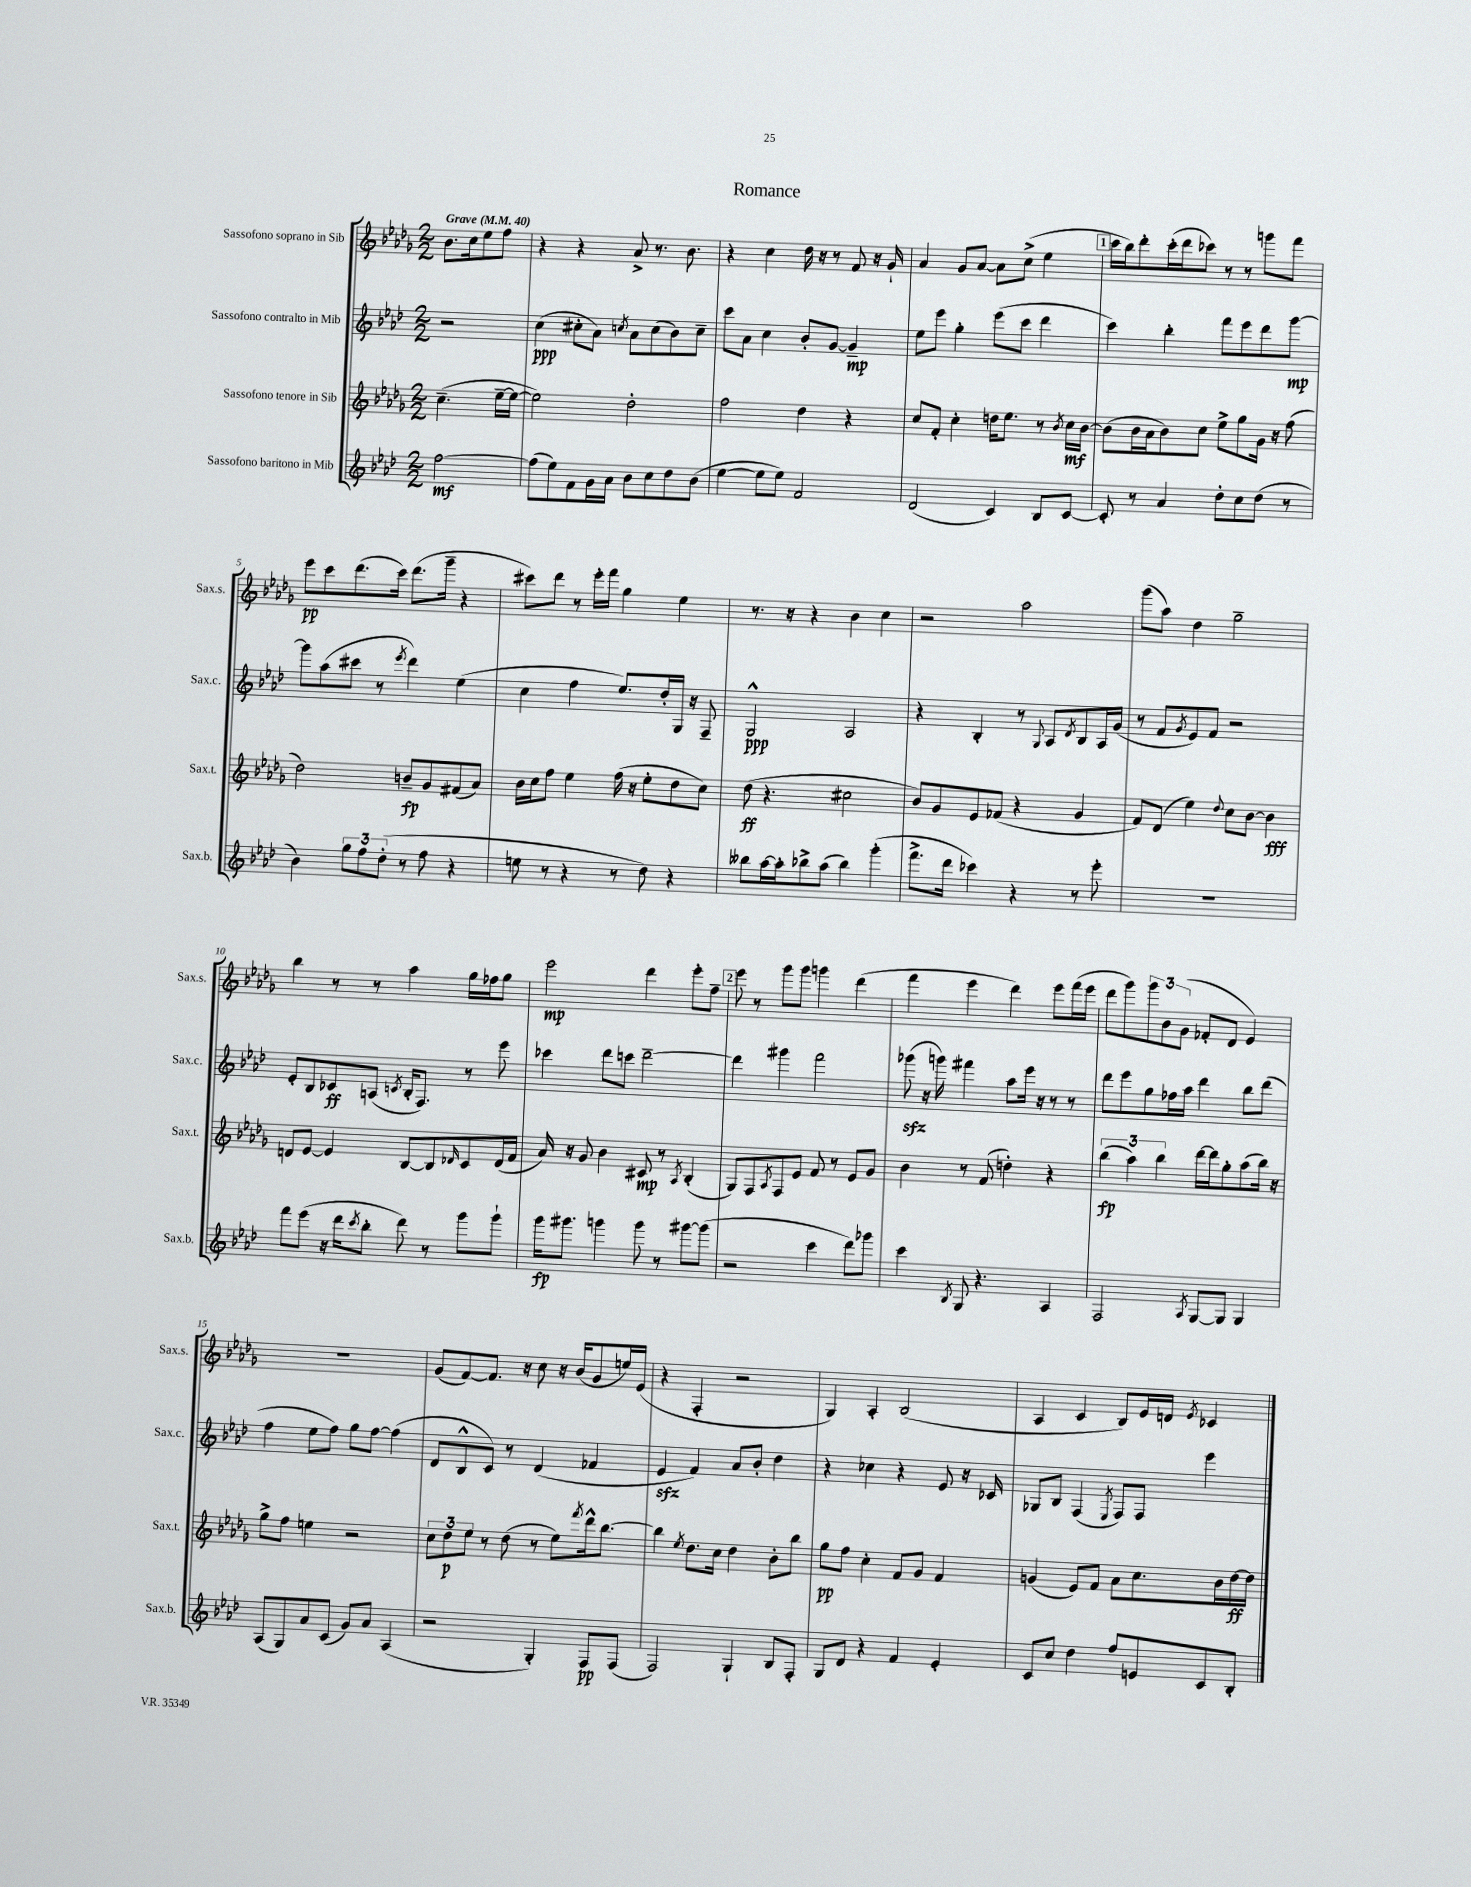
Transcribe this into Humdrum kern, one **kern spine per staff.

**kern	**dynam	**kern	**dynam	**kern	**dynam	**kern	**dynam
*part4	*part4	*part3	*part3	*part2	*part2	*part1	*part1
*staff4	*staff4	*staff3	*staff3	*staff2	*staff2	*staff1	*staff1
*I"Sassofono baritono in Mib	*	*I"Sassofono tenore in Sib	*	*I"Sassofono contralto in Mib	*	*I"Sassofono soprano in Sib	*
*I'Sax.b.	*	*I'Sax.t.	*	*I'Sax.c.	*	*I'Sax.s.	*
*clefG2	*	*clefG2	*	*clefG2	*	*clefG2	*
*k[b-e-a-d-]	*	*k[b-e-a-d-g-]	*	*k[b-e-a-d-]	*	*k[b-e-a-d-g-]	*
*M2/2	*	*M2/2	*	*M2/2	*	*M2/2	*
*MM40	*	*MM40	*	*MM40	*	*MM40	*
=	=	=	=	=	=	=	=
!	!	!	!	!	!	!LO:TX:a:B:t=Grave	!
[2ff\	mf	(4.cc~\	.	2r	.	8.b-\L	.
.	.	.	.	.	.	16cc\k	.
.	.	.	.	.	.	8ee-\	.
.	.	[16ee-~\LL	.	.	.	8ff\J	.
.	.	16ee-\JJ_	.	.	.	.	.
=1	=1	=1	=1	=1	=1	=1	=1
(8ff\L]	.	2ee-\])	.	(4cc\	ppp	4r	.
8ee-\)	.	.	.	.	.	.	.
8f\	.	.	.	8cc#X'\L	.	4r	.
16g\L	.	.	.	8a-\J)	.	.	.
16a-\JJ	.	.	.	.	.	.	.
.	.	.	.	8qccn/	.	.	.
8b-\L	.	2dd-'\	.	8a-\L	.	8a-^/	.
8cc\	.	.	.	(8cc\	.	8.r	.
8dd-\	.	.	.	8b-\)	.	.	.
.	.	.	.	.	.	8.b-\	.
(8b-\J	.	.	.	8cc~\J	.	.	.
=2	=2	=2	=2	=2	=2	=2	=2
[4ee-\	.	2ff\	.	8ccc\L	.	4r	.
.	.	.	.	8a-\J	.	.	.
8ee-\L]	.	.	.	4cc\	.	4cc\	.
8ee-\J)	.	.	.	.	.	.	.
2f/	.	4dd-\	.	8b-'/L	.	16dd-\	.
.	.	.	.	.	.	16r	.
.	.	.	.	[8g/J	.	8r	.
.	.	4r	.	4g~/]	mp	8f/	.
.	.	.	.	.	.	16r	.
.	.	.	.	.	.	16g-`/	.
=3	=3	=3	=3	=3	=3	=3	=3
(2d-/	.	8cc/L	.	8ee-\L	.	4a-/	.
.	.	8f'/J	.	8eee-\J	.	.	.
.	.	4cc'\	.	4gg'\	.	8g-/L	.
.	.	.	.	.	.	[8a-/J	.
4c/)	.	16ddn\KL	.	(8eee-\L	.	8a-\L]	.
.	.	8.ee-\J	.	.	.	.	.
.	.	.	.	8ccc\J	.	(8cc^\J	.
8B-/L	.	8r	.	4ddd-\	.	4ee-\	.
.	.	8qb-/	.	.	.	.	.
[8c/J	.	16cc\LL	mf	.	.	.	.
.	.	[16b-\JJ	.	.	.	.	.
!!LO:REH:place=s1:t=1
=4	=4	=4	=4	=4	=4	=4	=4
8c'/]	.	(8b-\L]	.	4ccc\)	.	16ccc\LL	.
.	.	.	.	.	.	16bb-\J)	.
8r	.	16b-\L	.	.	.	8ddd-'\	.
.	.	16a-\J	.	.	.	.	.
4a-/	.	8b-\)	.	4bb-'\	.	(16ccc'\L	.
.	.	.	.	.	.	16ddd-\J	.
.	.	8cc\J	.	.	.	8ccc-X\J)	.
8dd-'\L	.	8ee-^\L	.	8fff\L	.	8r	.
8cc\	.	8gg-\	.	8eee-\	.	8r	.
(8dd-\J	.	16g-\Jk	.	8ddd-\	.	8gggn\L	.
.	.	16r	.	.	.	.	.
8r	.	(8ff\	.	[8ggg\J	mp	8fff\J	.
!!LO:LB:g=z
=5	=5	=5	=5	=5	=5	=5	=5
4b-\)	.	2dd-\)	.	8ggg\L]	.	8eee-\L	pp
.	.	.	.	(8aa-\	.	8ccc\	.
12gg\L	.	.	.	8ccc#X\J	.	(8.ddd-\	.
12ff\	.	.	.	.	.	.	.
.	.	.	.	8r	.	.	.
(12dd-'\J	.	.	.	.	.	.	.
.	.	.	.	.	.	16ccc\Jk)	.
.	.	.	.	8qeee-/	.	.	.
8r	.	8bn~/L	fp	4ddd-\)	.	(8.ddd-\L	.
8ff\	.	8g-/	.	.	.	.	.
.	.	.	.	.	.	16ggg-~\Jk	.
4r	.	(8f#X/	.	(4ee-\	.	4r	.
.	.	8a-/J)	.	.	.	.	.
=6	=6	=6	=6	=6	=6	=6	=6
8een\	.	16b-\LL	.	4cc\	.	8ccc#X\L)	.
.	.	16cc\J	.	.	.	.	.
8r	.	8ff\J	.	.	.	8ddd-\J	.
4r	.	4ee-\	.	4ff\	.	8r	.
.	.	.	.	.	.	16eee-'\LL	.
.	.	.	.	.	.	16fff\JJ	.
8r	.	(16ff\	.	8.ee-/L)	.	4gg-\	.
.	.	16r	.	.	.	.	.
8dd-\)	.	8ee-'\L	.	.	.	.	.
.	.	.	.	16dd-'/L	.	.	.
4r	.	8dd-\	.	16G/JJ	.	4ee-\	.
.	.	.	.	16r	.	.	.
.	.	8cc\J)	.	8F~/	.	.	.
=7	=7	=7	=7	=7	=7	=7	=7
8bb--X\L	.	(8dd-\	ff	2G^^/	ppp	8.r	.
[16aa-\L	.	4.r	.	.	.	.	.
16aa-'\J]	.	.	.	.	.	16r	.
8bb-X^\	.	.	.	.	.	4r	.
(8aa-\J	.	.	.	.	.	.	.
4bb-\)	.	2cc#X\	.	2A-/	.	4b-\	.
(4ggg'\	.	.	.	.	.	4cc\	.
=8	=8	=8	=8	=8	=8	=8	=8
8.fff^\L	.	8b-/L)	.	4r	.	2r	.
.	.	8g-/	.	.	.	.	.
16ddd-\Jk	.	.	.	.	.	.	.
4ccc-X\)	.	8e-/	.	4B-'/	.	.	.
.	.	(8f-X/J	.	.	.	.	.
4r	.	4r	.	8r	.	2aa-\	.
.	.	.	.	8qqG/	.	.	.
.	.	.	.	8A-/L	.	.	.
.	.	.	.	8qd-/	.	.	.
8r	.	4g-/	.	8B-/	.	.	.
8eee-'\	.	.	.	16A-/L	.	.	.
.	.	.	.	(16g/JJ	.	.	.
=9	=9	=9	=9	=9	=9	=9	=9
1r	.	8f/L)	.	8r	.	(8ggg-\L	.
.	.	(8d-/J	.	8f/L	.	8aa-\J)	.
.	.	.	.	8qg/	.	.	.
.	.	4ee-\)	.	8e-/)	.	4dd-\	.
.	.	.	.	8f/J	.	.	.
.	.	8qqdd-/	.	.	.	.	.
.	.	8cc\L	.	2r	.	2gg-~\	.
.	.	[8b-\J	.	.	.	.	.
.	.	4b-\]	fff	.	.	.	.
!!LO:LB:g=z
=10	=10	=10	=10	=10	=10	=10	=10
8fff\L	.	8dn/L	.	8e-'/L	.	4bb-\	.
(8eee-\J	.	[8e-/J	.	8B-/	.	.	.
16r	.	4e-/]	.	8c-X/	ff	8r	.
16ddd-\KL	.	.	.	.	.	.	.
8qccc/	.	.	.	.	.	.	.
8bb-'\J	.	.	.	(8An/J	.	8r	.
.	.	.	.	8qcn/	.	.	.
8ddd-\)	.	[8B-/L	.	16B-'/KL	.	4aa-\	.
.	.	.	.	8.F/J)	.	.	.
8r	.	8B-/]	.	.	.	.	.
.	.	16qqd-X/	.	.	.	.	.
8ggg\L	.	8c/	.	8r	.	16gg-\LL	.
.	.	.	.	.	.	16ff-X\J	.
8ggg`\J	.	(16d-/L	.	8eee-\	.	8gg-\J	.
.	.	16f/JJ	.	.	.	.	.
=11	=11	=11	=11	=11	=11	=11	=11
16ggg\KL	fp	16a-/)	.	4ccc-X\	.	2eee-\	mp
8.ggg#X\J	.	16r	.	.	.	.	.
.	.	8g-/	.	.	.	.	.
4gggn\	.	4b-\	.	8ddd-\L	.	.	.
.	.	.	.	8cccn\J	.	.	.
8ggg\	.	8c#X/	mp	[2ddd-~\	.	4ddd-\	.
8r	.	8r	.	.	.	.	.
.	.	8qA-/	.	.	.	.	.
[8ggg#X\L	.	(4B-'/	.	.	.	8eee-'\L	.
(8ggg#\J]	.	.	.	.	.	8ff~\J	.
!!LO:REH:place=s1:t=2
=12	=12	=12	=12	=12	=12	=12	=12
2r	.	8G-/L)	.	4ddd-\]	.	8eee-\	.
.	.	8F/	.	.	.	8r	.
.	.	8qA-/	.	.	.	.	.
.	.	8F/	.	4ggg#X\	.	8ggg-\L	.
.	.	8e-/J	.	.	.	8ggg-\J	.
4ccc\	.	8f/	.	2fff\	.	4gggn\	.
.	.	8r	.	.	.	.	.
8ddd-\L)	.	8e-/L	.	.	.	(4ddd-\	.
8ggg-X\J	.	8g-/J	.	.	.	.	.
=13	=13	=13	=13	=13	=13	=13	=13
4ccc\	.	4b-\	.	(8ggg-Xzz\	.	4fff\	.
.	.	.	.	16r	.	.	.
.	.	.	.	16gggn\)	.	.	.
8qB-/	.	.	.	.	.	.	.
8G/	.	8r	.	4fff#X\	.	4eee-\	.
4.r	.	(8f/	.	.	.	.	.
.	.	4ddn'\)	.	8aa-\L	.	4ddd-\)	.
.	.	.	.	16eee-\Jk	.	.	.
.	.	.	.	16r	.	.	.
4A-/	.	4r	.	8r	.	8eee-\L	.
.	.	.	.	8r	.	(16fff\L	.
.	.	.	.	.	.	16eee-\JJ	.
=14	=14	=14	=14	=14	=14	=14	=14
2F/	.	(6bb-\	fp	8ddd-\L	.	8ddd-\L	.
.	.	.	.	8eee-\	.	8ggg-\)	.
.	.	6aa-\)	.	.	.	.	.
.	.	.	.	8gg\	.	12ggg-\	.
.	.	6bb-\	.	.	.	12b-\	.
.	.	.	.	16ff-X\L	.	.	.
.	.	.	.	.	.	(12g-\J	.
.	.	.	.	16aa-\JJ	.	.	.
8qA-/	.	.	.	.	.	.	.
[8G/L	.	[16ddd-\LL	.	4ddd-\	.	8f-X'/L	.
.	.	16ddd-\J]	.	.	.	.	.
8G/J]	.	8gg-'\	.	.	.	8d-/J	.
4G/	.	(8aa-\	.	8bb-\L	.	4e-/)	.
.	.	16bb-\Jk)	.	(8ddd-\J	.	.	.
.	.	16r	.	.	.	.	.
!!LO:LB:g=z
=15	=15	=15	=15	=15	=15	=15	=15
(8A-/L	.	8gg-^\L	.	4ff\	.	1r	.
8G/)	.	8ff\J	.	.	.	.	.
8a-/	.	4een\	.	8ee-\L	.	.	.
(8c/J	.	.	.	8ff\J)	.	.	.
8g/L)	.	2r	.	8gg\L	.	.	.
8a-/J	.	.	.	[8ff\J	.	.	.
(4A-/	.	.	.	(4ff\]	.	.	.
=16	=16	=16	=16	=16	=16	=16	=16
2r	.	12cc\L	.	8d-/L	.	(8g-/L	.
.	.	12dd-\	p	.	.	.	.
.	.	.	.	8B-^^/	.	[8f/)	.
.	.	12ee-\J	.	.	.	.	.
.	.	8r	.	8c/J)	.	8.f/J]	.
.	.	(8dd-\	.	8r	.	.	.
.	.	.	.	.	.	16r	.
4G'/)	.	8r	.	(4d-/	.	8cc\	.
.	.	8ee-\L)	.	.	.	16r	.
.	.	.	.	.	.	(16b-/KL	.
.	.	8qfff/	.	.	.	.	.
8F/L	pp	16ddd-^^\k	.	4f-X/	.	8g-/	.
.	.	[8.bb-\J	.	.	.	.	.
(8F/J	.	.	.	.	.	16een/L)	.
.	.	.	.	.	.	(16e-/JJ	.
=17	=17	=17	=17	=17	=17	=17	=17
2F/)	.	4bb-\]	.	4e-zz/	.	4r	.
.	.	8qee-/	.	.	.	.	.
.	.	8.dd-\L	.	4f/)	.	4F'/	.
.	.	16cc\Jk	.	.	.	.	.
4G`/	.	4dd-\	.	8a-/L	.	2r	.
.	.	.	.	8b-'/J	.	.	.
8B-/L	.	8b-'\L	.	4dd-\	.	.	.
8F'/J	.	8bb-\J	.	.	.	.	.
=18	=18	=18	=18	=18	=18	=18	=18
8G/L	.	8gg-\L	pp	4r	.	4G-/)	.
8d-/J	.	8ff\J	.	.	.	.	.
4r	.	4cc'\	.	4cc-X\	.	4A-'/	.
4f/	.	8f/L	.	4r	.	(2B-/	.
.	.	8g-/J	.	.	.	.	.
4e-'/	.	4f/	.	8e-/	.	.	.
.	.	.	.	16r	.	.	.
.	.	.	.	16c-X/	.	.	.
=19	=19	=19	=19	=19	=19	=19	=19
8c/L	.	(4gn/	.	8G-X/L	.	4A-/	.
8cc/J	.	.	.	8B-/J	.	.	.
4dd-\	.	8e-/L)	.	(4F/	.	4c/	.
.	.	8f/J	.	.	.	.	.
.	.	.	.	8qE-/	.	.	.
8ff/L	.	8a-\L	.	8F/L)	.	8B-/L)	.
8en/	.	8.cc\	.	8F/J	.	16e-/L	.
.	.	.	.	.	.	16dn/JJ	.
.	.	.	.	.	.	8qe-/	.
8c/	.	.	.	4eee-\	.	4c-X/	.
.	.	16b-\L	.	.	.	.	.
8B-'/J	.	[16dd-\	ff	.	.	.	.
.	.	16dd-\JJ]	.	.	.	.	.
==	==	==	==	==	==	==	==
*-	*-	*-	*-	*-	*-	*-	*-
